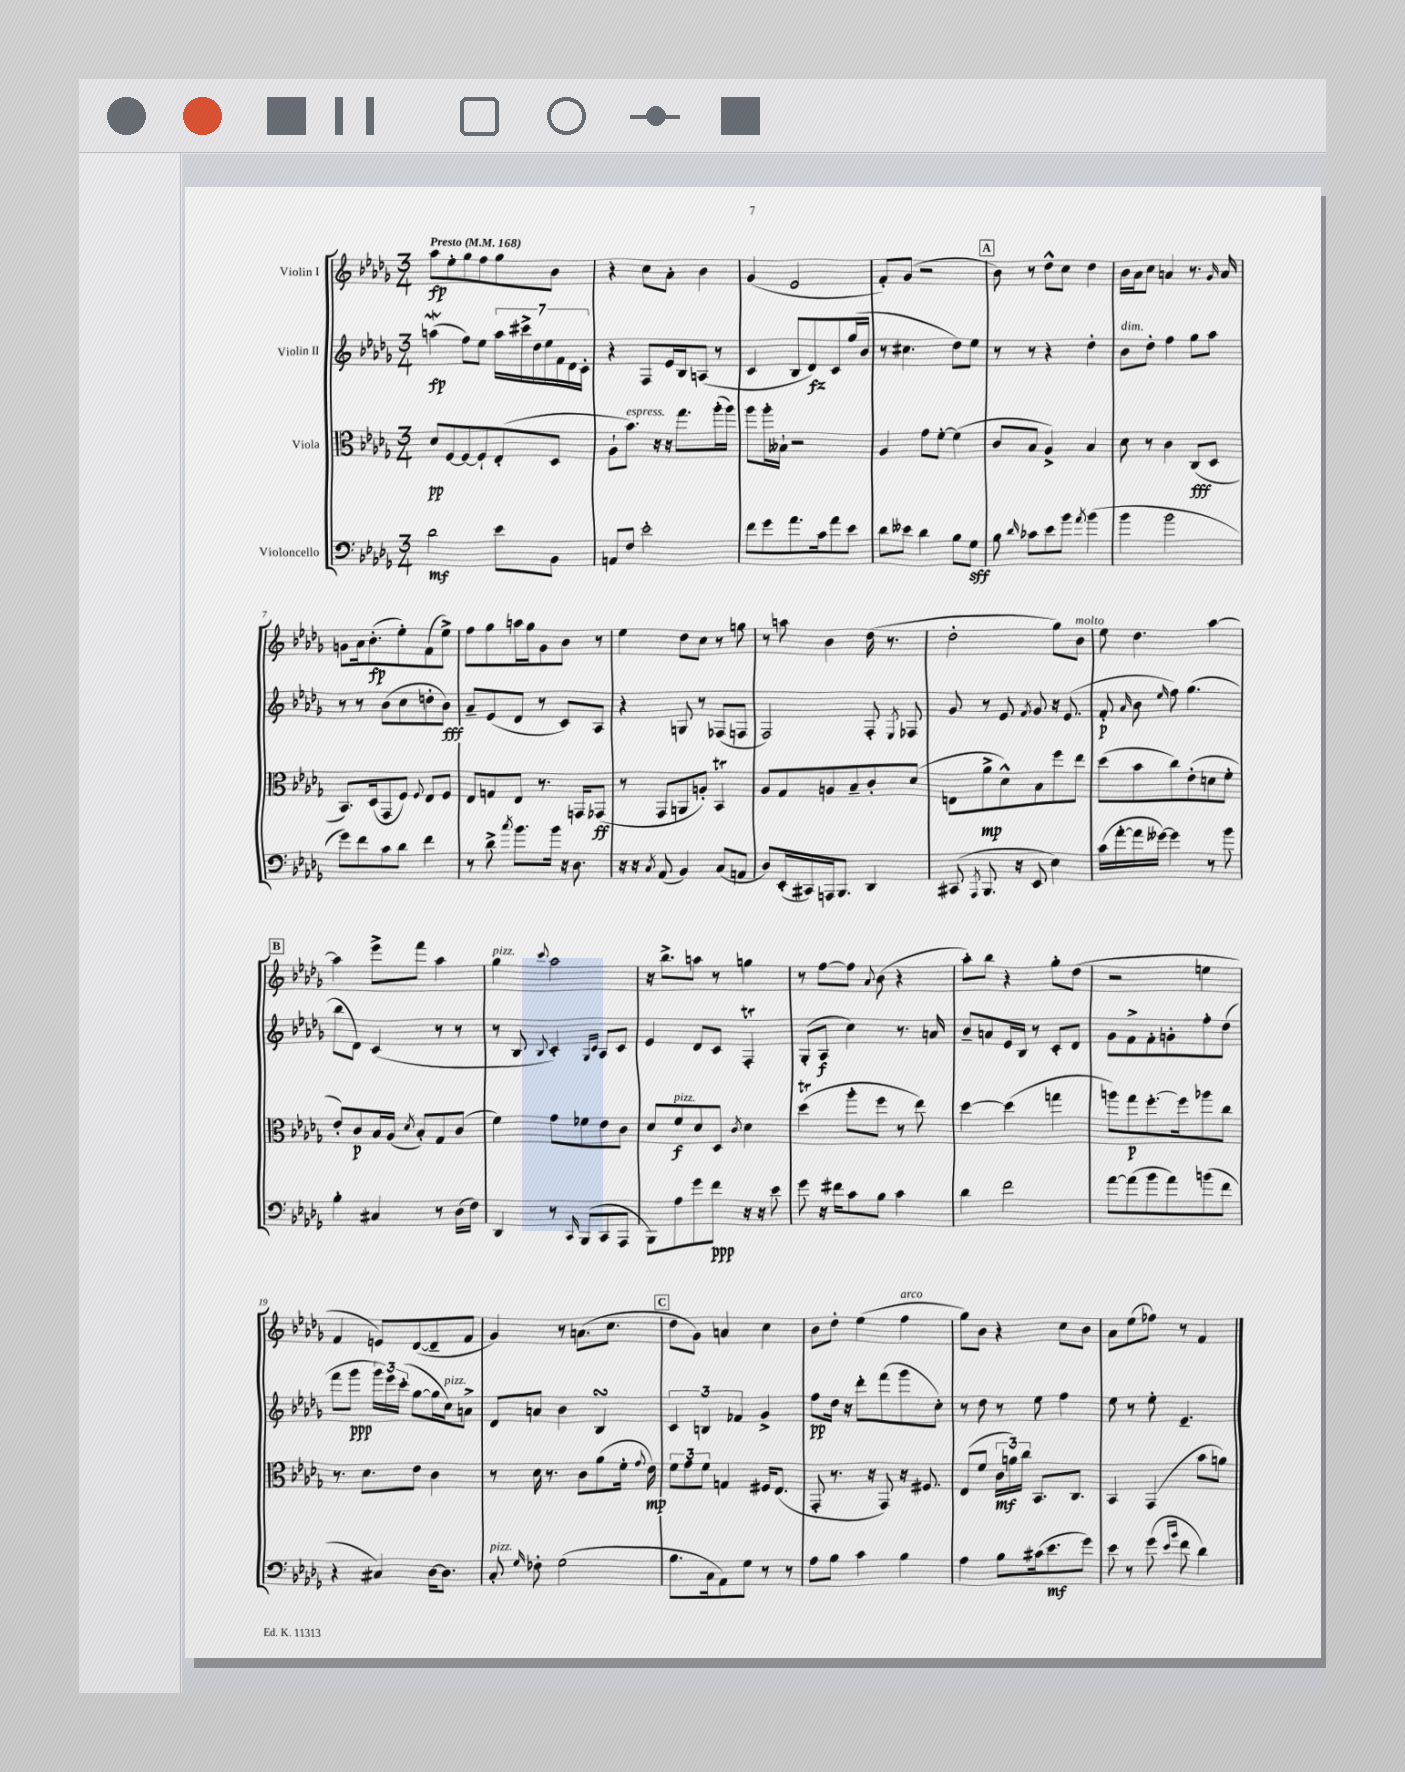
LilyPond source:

<<
\new StaffGroup <<
\new Staff = "s0" \with { instrumentName = "Violin I" } {
    \clef treble \key des \major \numericTimeSignature \time 3/4 \tempo "Presto" 4 = 168
    \autoBeamOff aes''8[\fp ees''8-. ges''8 f''8 ges''8 bes'8] |
    r4 c''8[ aes'8]-. bes'4 |
    ges'4( ees'2 |
    f'8[-.) ges'8]( r2 |
    \mark \markup { \box "A" } bes'8) r8 des''8[-^ c''8] des''4 |
    bes'16[ aes'16 c''8] a'4 r8. \grace { ges'16 } a'16 |
    g'8[ aes'16 bes'8.-.\fp( ees''8-.) f'8( ees''8]->) |
    f''8[ ges''8 a''16 ges''16 ges'8 bes'8] r8 |
    ees''4 des''8[ c''8] r8 g''8 |
    r8 a''8 bes'4 des''16( r8. |
    des''2-. ges''8[) bes'8]^\markup { \italic "molto" } |
    ees''8 des''4. aes''4~ |
    \mark \markup { \box "B" } aes''4 ees'''8[-> f'''8] aes''4 |
    ges''4^\markup { \italic "pizz." } \appoggiatura { c'''8 } aes''2 |
    r16 bes''8.[-> a''8] r8 g''4 |
    r8 f''8[~ f''8] \appoggiatura { aes'8 } bes'8( r4 |
    aes''8[-.) bes''8] r4 ges''8[-. des''8]( |
    r2 e''4 |
    f'4 e'8[) des'8~( des'8-- f'8] |
    ges'4) r8 a'8.[( c''8.] |
    \mark \markup { \box "C" } des''8[ ges'8]) a'4 c''4 |
    bes'8[ des''8]-. ees''4( f''4^\markup { \italic "arco" } |
    ges''8[) bes'8] r4 c''8[ bes'8] |
    aes'8[ ees''8( fes''8]) r8 f'4 \bar "|." |
}
\new Staff = "s1" \with { instrumentName = "Violin II" } {
    \clef treble \key des \major \numericTimeSignature \time 3/4
    \autoBeamOff a''4\mordent\fp( f''8[) ees''8] \tuplet 7/4 { a''16[ cis'''16-> des''16 ees''16 f'16 des'16 c'16]-. } |
    r4 f8[ ees'16 bes16 a8]( r8 |
    c'4 bes8[ des'8\fz) c'8 ges''16( bes'16] |
    r8 cis''4. des''8[) ees''8] |
    \mark \markup { \box "A" } r8 r8 r4 des''4-. |
    bes'8[^\markup { \italic "dim." } des''8]-. f''4 ges''8[ aes''8] |
    r8 r8 bes'8[( c''8 d''8-. bes'8]\fff) |
    aes'8[-- ees'8( des'8] r8 c'8[) aes8] |
    r4 g8 r8 fes8[( f8] |
    f2) f8-. \acciaccatura { ees8 } fes8 |
    ges'8 r8 ees'8 \acciaccatura { f'8 } ges'8 r16 ees'8.( |
    f'8-.\p \grace { aes'16 } bes'8 \grace { ees''16 } f''8) ges''4.( |
    \mark \markup { \box "B" } bes''8[ des'8]) c'4( r8 r8 |
    r8 bes8 \appoggiatura { bes8 } c'4-.) \grace { ges16[ c'16] } aes8[ c'8] |
    ees'4 des'8[ c'8] f4-.\trill |
    ges8[-.( aes8]\f c''4) r8. a'16 |
    bes'8[-- a'8 ees'16 bes16] r8 c'8[-. des'8] |
    ges'8[ f'8-> f'8-. g'8-. f''8-. des''8]( |
    f'''8[ ges'''8]\ppp \tuplet 3/2 { ges'''16[) ees'''16 c'''16]-.( } ges''8[~ ges''16 c''16^\markup { \italic "pizz." }) a'8]-> |
    des'8[ a'8] bes'4 bes4\turn |
    \mark \markup { \box "C" } \tuplet 3/2 { c'4 b4 fes'4 } ges'4-> |
    f''8[\pp des''16] r16 des'''8[-. f'''8( ges'''8 c''8]-.) |
    r8 des''8 r8 ees''8 f''4 |
    ees''8 r8 ees''8-. ees'4.-- \bar "|." |
}
\new Staff = "s2" \with { instrumentName = "Viola" } {
    \clef alto \key des \major \numericTimeSignature \time 3/4
    \autoBeamOff des'8[\pp f8~ f8~ f8-! ees8-.( des8] |
    aes8[-! bes'8.]^\markup { \italic "espress." }) r16 r16 ges''8.[ aes''16-.( aes''16]) |
    aes''8[ aes''16-. beses16]-! r2 |
    aes4 ges'8[ f'8]~-. f'4( |
    \mark \markup { \box "A" } c'8[ bes8] aes4->) bes4 |
    des'8 r8 c'4 c8[\fff( des8] |
    bes,8.[) des16( ges,8 f8]) \appoggiatura { f8 } ees8[ f8] |
    ees8[ g8 ees8] r8. g,16[ ges,8]\ff( |
    r8 ges,8[ a,8 a8]-.) bes,4\trill |
    aes8[ ges8 a8 bes8-- c'8-. des'8]( |
    e8[ aes'8->\mp des'8-^) bes8 f''8 ees''8] |
    des''8[( bes'8 c''8) ees'8-.( d'8 f'8]-. |
    \mark \markup { \box "B" } ees'8[-.) c'8\p bes16 aes16]( \acciaccatura { des'8 } bes8[-.) ges8 c'8]( |
    f'4) ges'8[ fes'8 ees'8 c'8] |
    des'8[ f'8\f^\markup { \italic "pizz." } des'8 des8] \acciaccatura { c'8 } des'4 |
    des''4\trill( aes''8[-. f''8] r8 ees''8) |
    des''4~ des''4( g''4 |
    a''8[) ges''8\p f''8.~-. f''16 aes''8 c''8] |
    r8. des'8.[ ees'8] c'4 |
    r8 des'16 r8. c'8[ aes'8( f'16]-. \appoggiatura { ges'8 } ees'16\mp) |
    \mark \markup { \box "C" } \tuplet 3/2 { f'8[ ges'8 f'8] } g4 fis16[ ees8.]( |
    ges,8-. r8. r16 ges,8) r16 fis8. |
    ees8[( f'8] \tuplet 3/2 { c'16[\mf a'16) c''16] } bes,8.[ c8.] |
    bes,4 ges,4( bes'8[ a'8]) \bar "|." |
}
\new Staff = "s3" \with { instrumentName = "Violoncello" } {
    \clef bass \key des \major \numericTimeSignature \time 3/4
    \autoBeamOff des'2\mf ees'8[ bes,8] |
    a,8[ f8] ees'2-. |
    f'8[ ges'8 aes'8. c'16 aes'8 ees'8] |
    des'8[ eeses'8] des'4 bes8[ ges8]\sff |
    \mark \markup { \box "A" } bes8 \grace { des'16 } ces'8[ ees'8 bes'8] \acciaccatura { aes'8 } bes'4( |
    bes'4 bes'2 |
    ges'8[) f'8 c'8 des'8] f'4 |
    r8 des'8-> \acciaccatura { c''8 } bes'8.[ bes'16] r16 des8. |
    r16 r16 \acciaccatura { c8 } aes,8( bes,4) c8[( a,8] |
    des8[) ees,16-.( cis,16) a,,16 bes,,8.] des,4 |
    cis,8( \acciaccatura { aes,,8 } bes,,8. r16 ees,8 ees4) |
    c'16[( aes'16~-. aes'16 geses'16]~) geses'4 r8 bes'8 |
    \mark \markup { \box "B" } bes4-. cis4 r8 des16[( f16]) |
    des,4 r8 \grace { c,16 } bes,,8[( c,8 aes,,8] |
    bes,,8[) aes8 ges'8 f'8]\ppp r16 r16 ees'8 |
    ges'8 r16 fis'16[ c'8 bes8] c'4 |
    des'4 f'2 |
    aes'8[~ aes'8( bes'8 aes'8) b'8( f'8] |
    r4 cis4) des16[~ des8.] |
    c8-.^\markup { \italic "pizz." } \grace { ges16 } fes8-. ges2( |
    \mark \markup { \box "C" } bes8.[ c16 aes,8) ges8] r8 r8 |
    aes8[ bes8] c'4 bes4 |
    aes4 bes8[ cis'16( ees'8.\mf ges'8]) |
    ees'8 r8 ges'8( \grace { ees'16[ bes'16] } f'8 des'4) \bar "|." |
}
>>
>>
